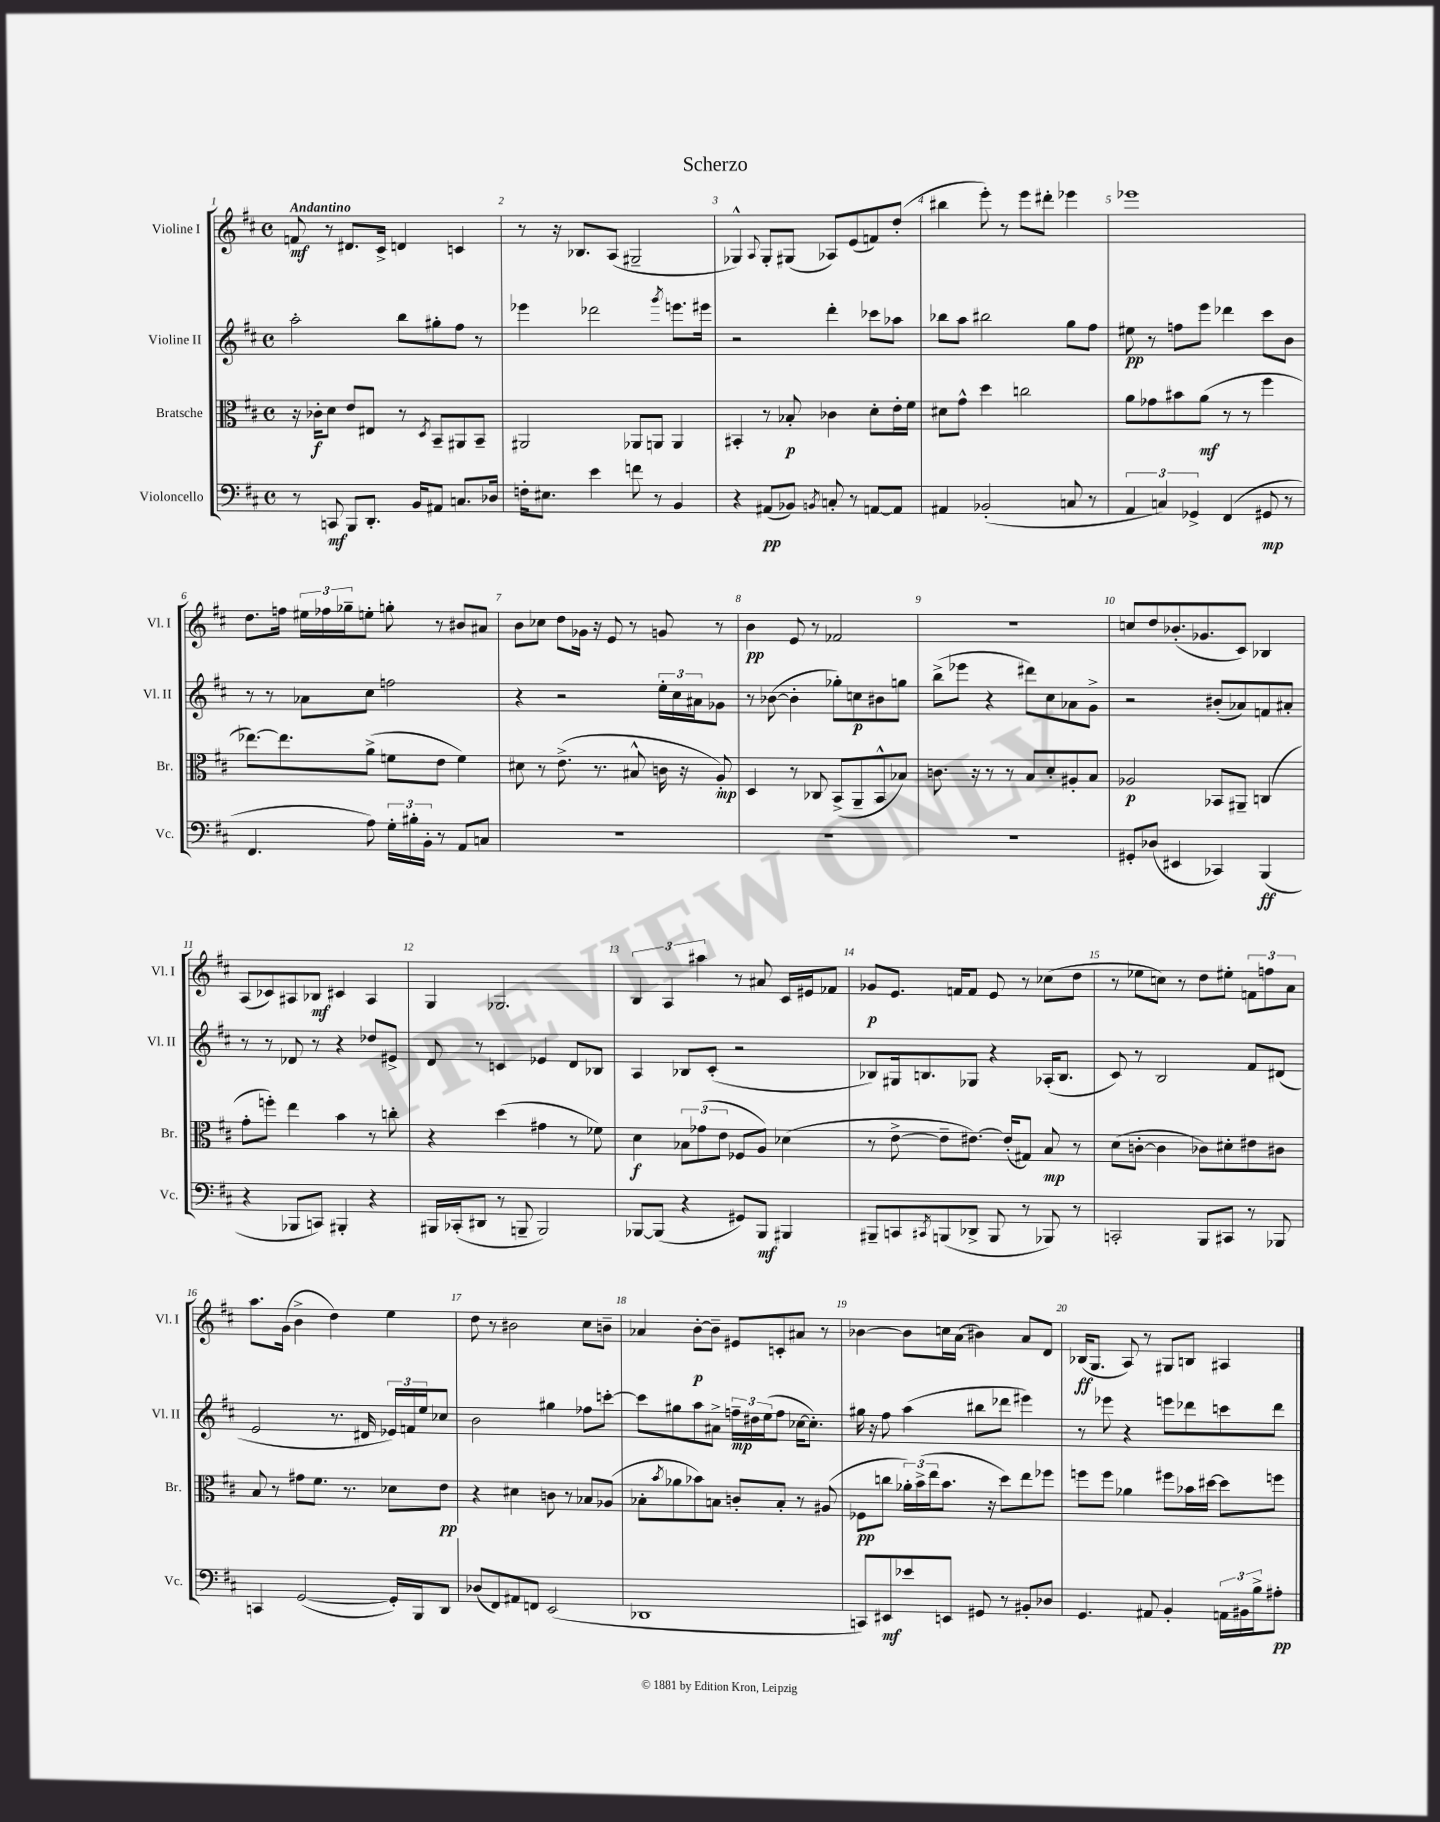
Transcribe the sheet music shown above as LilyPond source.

\header { title = "Scherzo" }
<<
\new StaffGroup <<
\new Staff = "s0" \with { instrumentName = "Violine I" shortInstrumentName = "Vl. I" } {
    \clef treble \key d \major \defaultTimeSignature \time 4/4 \tempo "Andantino"
    f'8\mf r8 dis'8. cis'16-> d'4 c'4 |
    r8 r16 bes8. a8( gis2-- |
    ges4-^) \appoggiatura { a8 } ges8-. gis8( aes8) e'8( f'8) d''8-.( |
    bis''4 e'''8-.) r8 e'''8 dis'''8-. ees'''4 |
    ees'''1 |
    d''8. f''16 \tuplet 3/2 { eis''16 fes''16 ges''16-- } e''8-. g''8-. r8 bis'8 ais'8 |
    b'8 ces''8 d''8 ges'16 r16 e'8 r8 g'8 r8 |
    b'4\pp e'8 r8 fes'2 |
    r1 |
    c''8 d''8 bes'8.-.( ges'8. cis'8) bes4 |
    a8( ces'8) ais8 bes8\mf cis'4 ais4 |
    g4 ges2. |
    \tuplet 3/2 { b4 a4 ais''4 } r8 ais'8 cis'16 eis'16 fes'8 |
    ges'8\p e'8. f'16 f'8 e'8 r8 ces''8( d''8 |
    r8 ees''8 c''8) r8 d''8 eis''8-. \tuplet 3/2 { f'8 f''8 a'8 } |
    a''8. g'16( b'4-> d''4) e''4 |
    d''8 r8 bis'2 cis''8 b'8-- |
    aes'4 b'8~-.\p b'8-- eis'8 c'8-. ais'8 r8 |
    bes'4~ bes'8 c''16 a'16( bis'4) a'8 d'8 |
    bes16\ff( g8. a8) r8 gis8 b8 ais4 \bar "|." |
}
\new Staff = "s1" \with { instrumentName = "Violine II" shortInstrumentName = "Vl. II" } {
    \clef treble \key d \major \defaultTimeSignature \time 4/4
    a''2-. b''8 gis''8-. fis''8 r8 |
    ees'''4 des'''2 \acciaccatura { g'''8 } e'''8. eis'''16 |
    r2 d'''4-. ces'''8 aes''8 |
    bes''8 a''8 bis''2 g''8 fis''8 |
    eis''8\pp r8 f''8 e'''8 des'''4 cis'''8 b'8 |
    r8 r8 aes'8 cis''8 f''2 |
    r4 r2 \tuplet 3/2 { e''16-. cis''16 ais'16 } ges'8 |
    r8 bes'8~( bes'4-. ges''8-.) c''8\p bis'8 g''8 |
    b''8->( ees'''8 r4 dis'''8) cis''8 aes'8 g'8-> |
    r2 bis'8-.( aes'8) f'8 ais'8-. |
    r8 r8 des'8 r8 r4 des''8 eis'8-> |
    d'8 r8 c'4 ees'4 d'8 bes8 |
    a4 bes8 cis'8-.( r2 |
    bes8) gis16 b8. ges8 r4 aes16-.( b8. |
    cis'8) r8 b2 fis'8 dis'8( |
    e'2 r8. dis'16 \tuplet 3/2 { ees'16) f'16 e''16 } ces''8 |
    b'2 gis''4 fes''8 c'''8~-. |
    c'''8 gis''8 a''8 ais'8-> \tuplet 3/2 { f''16--\mp dis''16 e''16( } f''8 ces''16~ ces''8.-.) |
    gis''16 r16 fis''8 a''4( bis''8 des'''8 eis'''4) |
    r8 ees'''8 r4 e'''8 des'''8 c'''8 des'''8 \bar "|." |
}
\new Staff = "s2" \with { instrumentName = "Bratsche" shortInstrumentName = "Br." } {
    \clef alto \key d \major \defaultTimeSignature \time 4/4
    r16 ces'16-.\f d'8 e'8 eis8 r8 \acciaccatura { d8 } b,8-- ais,8 b,8-- |
    ais,2 aes,8 a,8 a,4 |
    bis,4-. r8 bes8-.\p ces'4 d'8-. e'16-. fis'16 |
    dis'8 g'8-^ d''4 c''2 |
    a'8 ges'8 bis'8 a'8\mf( r8 r8 fis''4 |
    ees''8.~) ees''8. a'8->( f'8 e'8 f'4) |
    dis'8 r8 e'8.->( r8. bis8-^ c'16 r16 a8-.\mp) |
    d4 r8 ces8 b,8->( a,8-- b,8-^ bes8) |
    c'8. r16 r8 r8 b8 d'8-. ais8-. b8 |
    aes2\p bes,8 ais,8-- c4( |
    g'8-. f''8-.) e''4 b'4 r8 c''8-. |
    r4 d''4( gis'4 r8 fes'8) |
    d'4\f \tuplet 3/2 { bes8 ges'8( e'8 } fes8 a8) des'4( |
    r8 e'8~-> e'8-- eis'8.~) eis'16-.( gis8) b8\mp r8 |
    d'8( c'8~-. c'4 ces'8) dis'8-. eis'8 cis'8 |
    b8 r8 gis'8 fis'8. r8. des'8 e'8\pp |
    r4 dis'4 c'8 r8 bes8 aes8( |
    bes8-. \acciaccatura { b'8 } aes'8 bes'8) b8 c'8-. b8-. r8 ais8( |
    fes8\pp c''8 \tuplet 3/2 { aes'16-.) b'16->( e''16 } b'8. r16 d''8) e''8 fes''8 |
    f''8 f''8 aes'4 fis''8 bes'16 dis''16~ dis''8 f''8 \bar "|." |
}
\new Staff = "s3" \with { instrumentName = "Violoncello" shortInstrumentName = "Vc." } {
    \clef bass \key d \major \defaultTimeSignature \time 4/4
    r8 c,8\mf b,,8 d,8.-. b,16 ais,8 c8. des16 |
    f16-. eis8. e'4 f'8 r8 b,4 |
    r4 ais,8\pp( bes,8) \acciaccatura { b,8 } c8-. r8 a,8~ a,8 |
    ais,4 bes,2-.( c8 r8 |
    \tuplet 3/2 { a,4 c4) ges,4-> } fis,4( gis,8\mp r8 |
    fis,4. a8) \tuplet 3/2 { g16-. bis16-. b,16-. } r8 a,8 c8 |
    R1 |
    R1 |
    R1 |
    gis,8-. des8( eis,4 ces,4) b,,4\ff( |
    r4 bes,,8 c,8) bis,,4-. r4 |
    bis,,16 ces,16-.( dis,8 r8 b,,8-- b,,2) |
    bes,,8~ bes,,8( r4 gis,8) bes,,8\mf bis,,4 |
    bis,,8-- c,8 \acciaccatura { cis,8 } b,,8( des,8-> b,,8 r8 bes,,8) r8 |
    c,2-. b,,8 cis,8 r8 bes,,8 |
    c,4 g,2~( g,16-.) b,,16 d,8 |
    des8( fis,8) ais,8 f,8 e,2( |
    des,1 |
    c,8) eis,8\mf ees'8 e,8 gis,8 r8 bis,8-. des8 |
    g,4. ais,8 b,4-. \tuplet 3/2 { a,16 bis,16 b16-> } ais8-.\pp \bar "|." |
}
>>
>>
\layout { \context { \Score \override BarNumber.break-visibility = ##(#f #t #t) barNumberVisibility = #all-bar-numbers-visible } }
